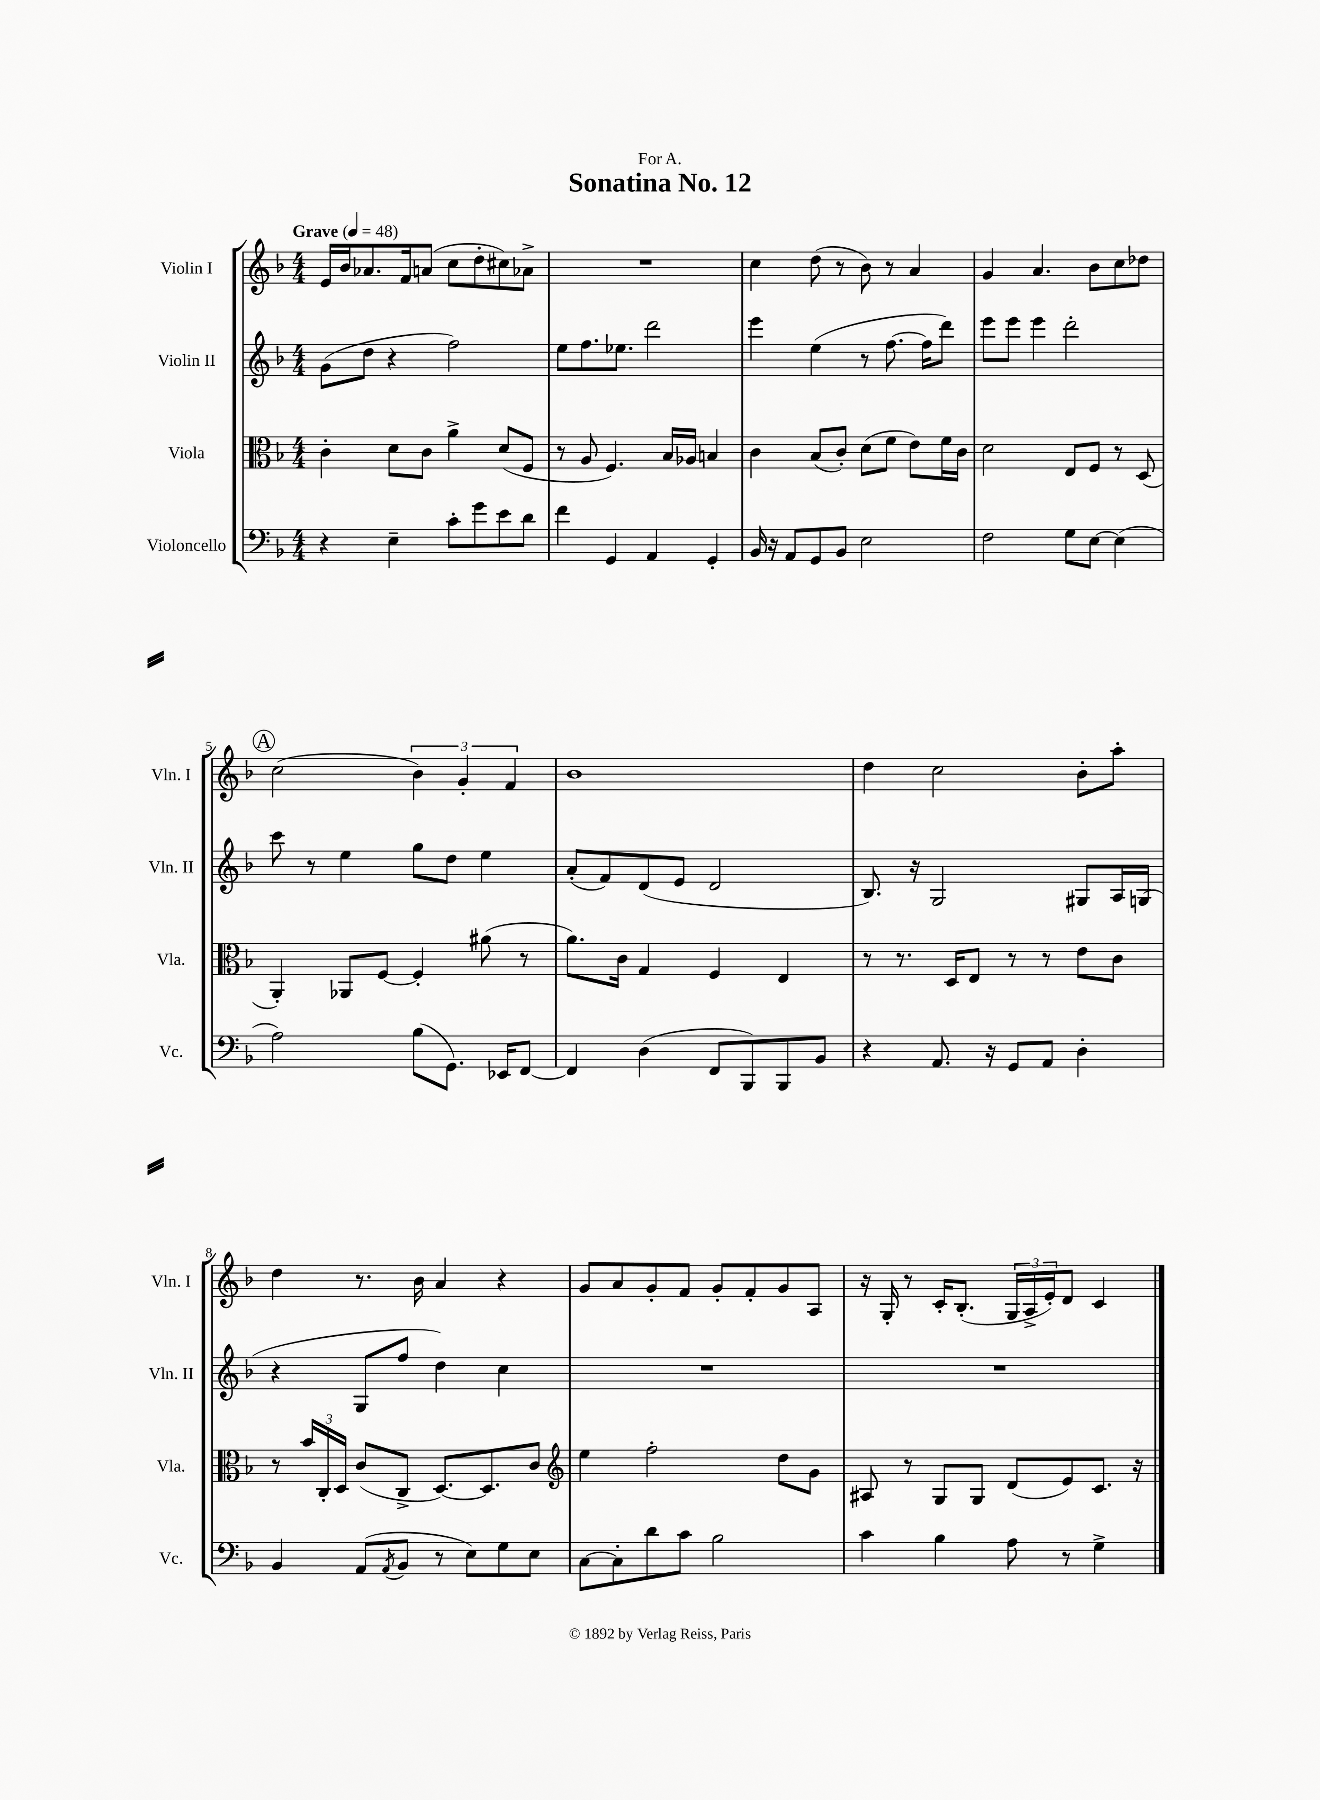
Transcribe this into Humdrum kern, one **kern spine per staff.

**kern	**kern	**kern	**kern
*staff4	*staff3	*staff2	*staff1
*clefF4	*clefC3	*clefG2	*clefG2
*k[b-]	*k[b-]	*k[b-]	*k[b-]
*M4/4	*M4/4	*M4/4	*M4/4
*MM48	*MM48	*MM48	*MM48
4r	4c'	(8g	16e
.	.	.	16b-
.	.	8dd	8.a-
4E~	8d	4r	.
.	.	.	16f
.	8c	.	(8a
8c'	4a^	2ff)	8cc
8g	.	.	8dd'
8e	(8d	.	8cc#)
8d	8F	.	8a-^
=	=	=	=
4f	8r	8ee	1r
.	8A	8.ff	.
4GG	4.F)	.	.
.	.	8.ee-	.
4AA	.	2ddd	.
.	16B-	.	.
.	16A-	.	.
4GG'	4B	.	.
=	=	=	=
16BB-	4c	4eee	4cc
16r	.	.	.
8AA	.	.	.
8GG	(8B-	(4ee	(8dd
8BB-	8c')	.	8r
2E	(8d	8r	8b-)
.	8f	[8.ff	8r
.	8e)	.	4a
.	.	16ff]	.
.	16f	8ddd)	.
.	16c	.	.
=	=	=	=
2F	2d	8eee	4g
.	.	8eee	.
.	.	4eee	4.a
8G	8E	2ddd'	.
[8E	8F	.	8b-
(4E]	8r	.	8cc
.	(8D	.	8dd-
=	=	=	=
2A)	4AA')	8ccc	(2cc
.	.	8r	.
.	8AA-	4ee	.
.	[8F	.	.
(8B-	4F']	8gg	6b-)
8.GG)	.	8dd	.
.	.	.	6g'
.	(8a#	4ee	.
16EE-	.	.	.
.	.	.	6f
[8FF	8r	.	.
=	=	=	=
4FF]	8.a)	(8a'	1b-
.	.	8f)	.
.	16c	.	.
(4D	4G	(8d	.
.	.	8e	.
8FF	4F	2d	.
8BBB-)	.	.	.
8BBB-	4E	.	.
8BB-	.	.	.
=	=	=	=
4r	8r	8.B-)	4dd
.	8.r	.	.
.	.	16r	.
8.AA	.	2G	2cc
.	16D	.	.
.	8E	.	.
16r	.	.	.
8GG	8r	.	.
8AA	8r	.	.
4D'	8e	8G#	8b-'
.	8c	16A	8aa'
.	.	(16G	.
=	=	=	=
4BB-	8r	4r	4dd
.	24b-	.	.
.	24C'	.	.
.	24D	.	.
(8AA	(8c	8G	8.r
8qAA	.	.	.
8BB-	8C^	8ff	.
.	.	.	16b-
8r	[8.D)	4dd)	4a
8E)	.	.	.
.	8.D]	.	.
8G	.	4cc	4r
8E	8c	.	.
=	=	=	=
*	*clefG2	*	*
[8C	4ee	1r	8g
8C']	.	.	8a
8d	2ff'	.	8g'
8c	.	.	8f
2B-	.	.	8g'
.	.	.	8f'
.	8dd	.	8g
.	8g	.	8A
=	=	=	=
4c	8A#	1r	16r
.	.	.	16G'
.	8r	.	8r
4B-	8G	.	16c'
.	.	.	(8.B-'
.	8G	.	.
8A	(8d	.	24G
.	.	.	24A^
.	.	.	24e')
8r	8e)	.	8d
4G^	8.c	.	4c
.	16r	.	.
==	==	==	==
*-	*-	*-	*-
